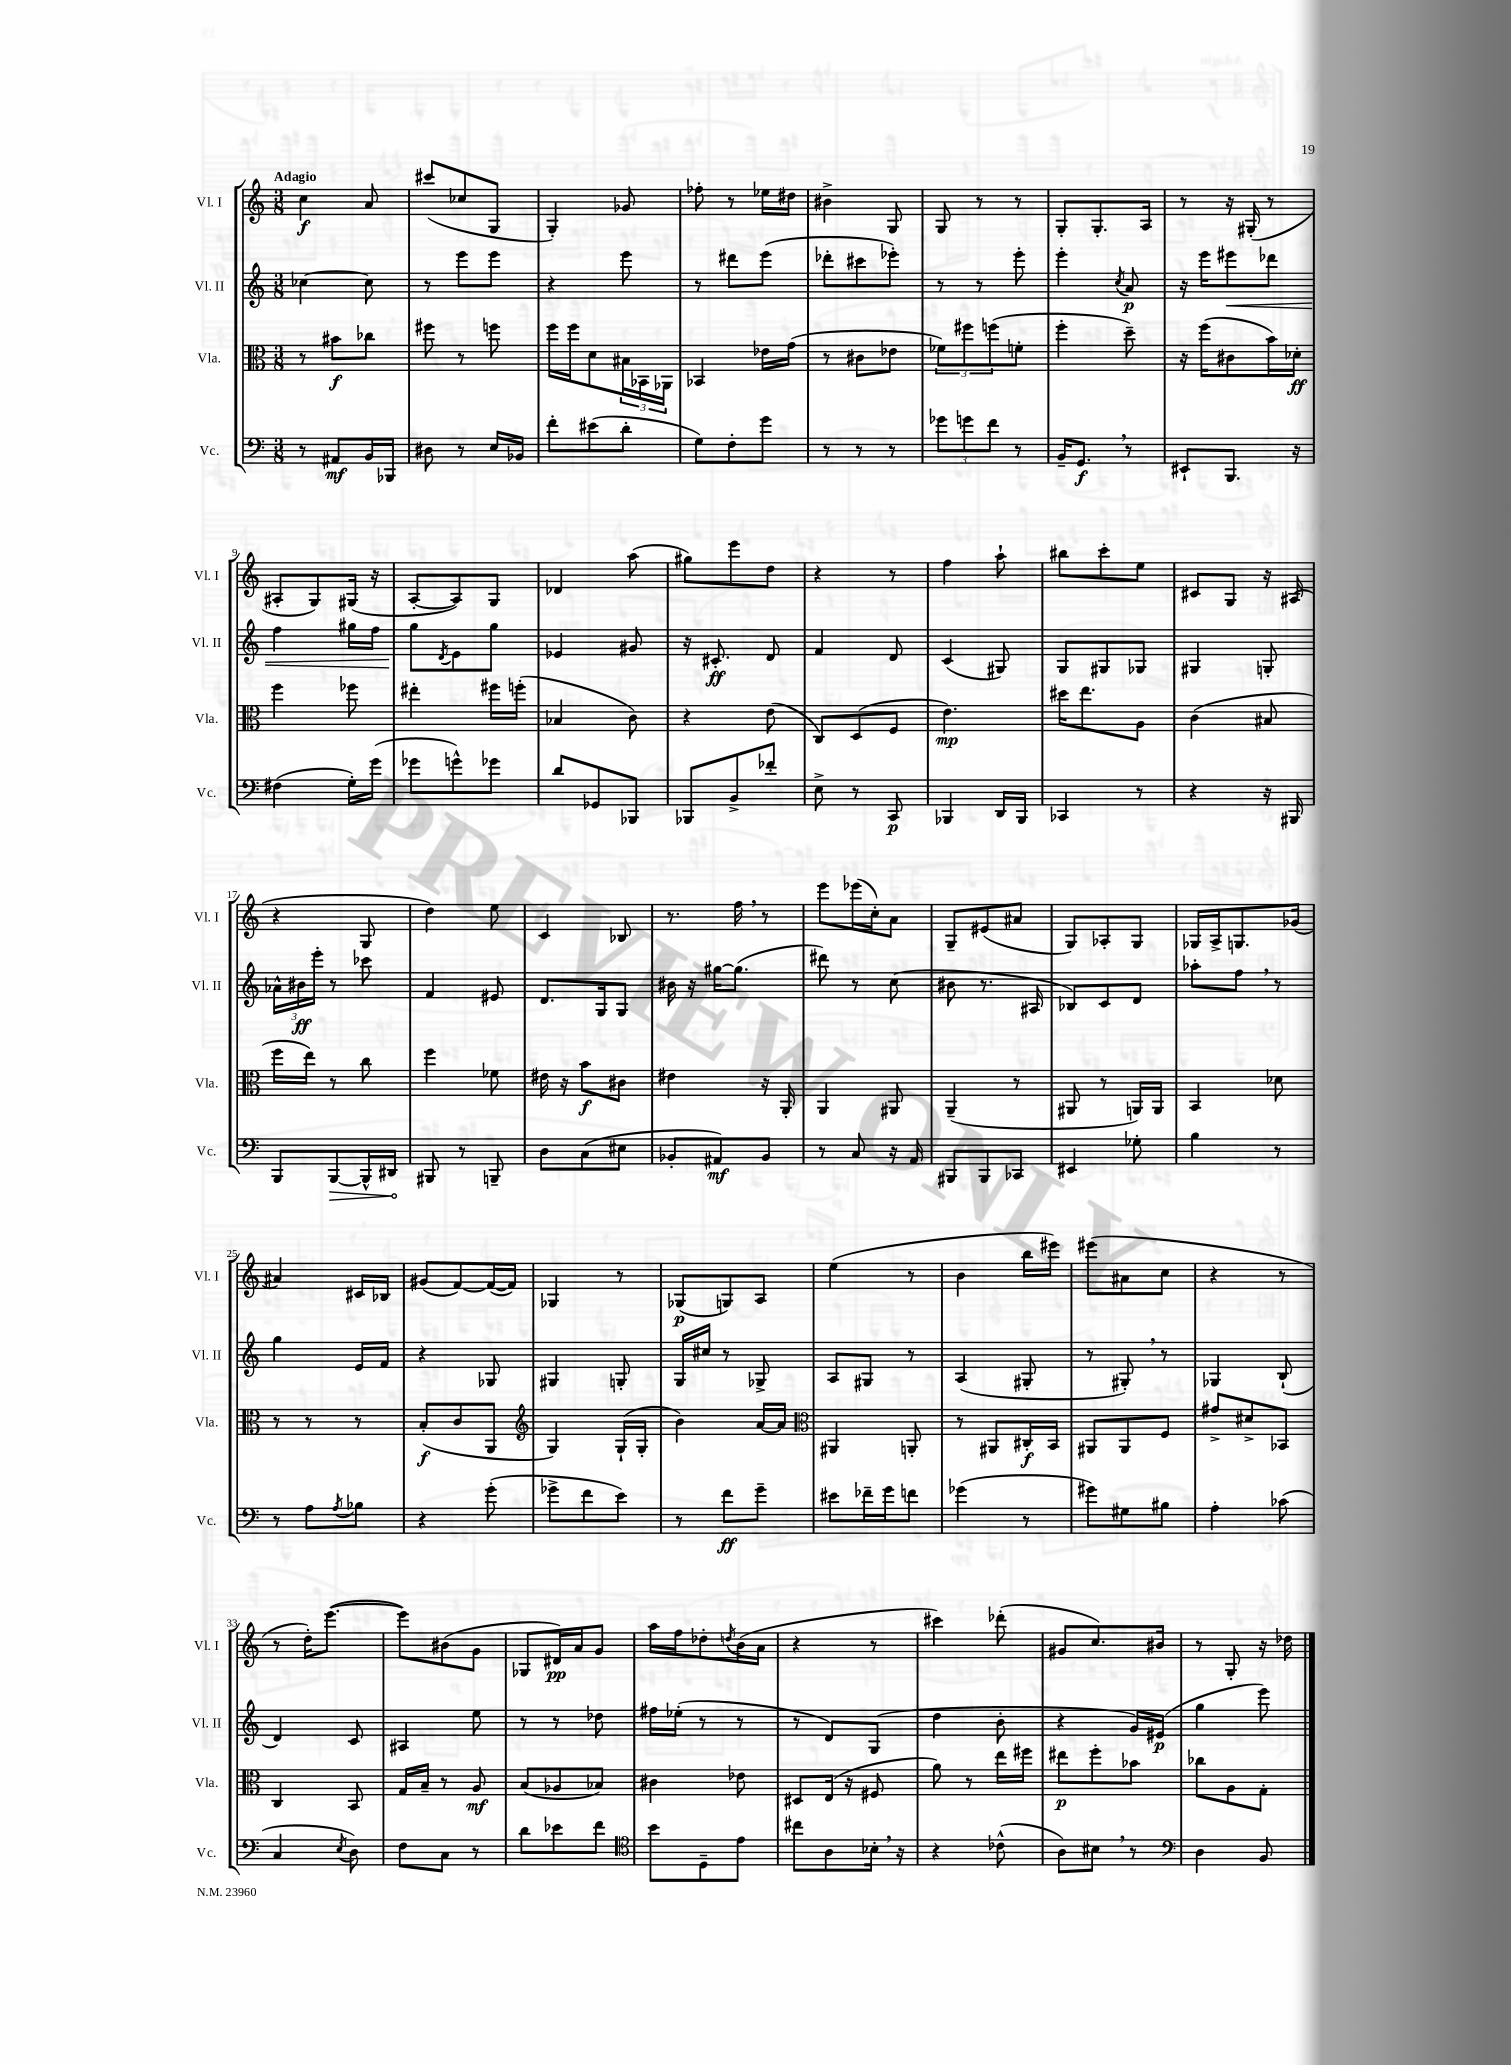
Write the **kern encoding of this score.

**kern	**kern	**kern	**kern
*staff4	*staff3	*staff2	*staff1
*clefF4	*clefC3	*clefG2	*clefG2
*k[]	*k[]	*k[]	*k[]
*M3/8	*M3/8	*M3/8	*M3/8
8r	8r	[4cc-	4cc
8AA#	8b#	.	.
16BB	8cc-	8cc-]	8a
16BBB-	.	.	.
=	=	=	=
8D#	8ff#	8r	(8ccc#
8r	8r	8eee	8cc-
16E	8ff	8eee	8G
16BB-	.	.	.
=	=	=	=
8f'	16ff	4r	4G')
.	16ff	.	.
(8e#	8d	.	.
8d'	24B#	8eee	8g-
.	24BB-	.	.
.	24AA-	.	.
=	=	=	=
8G)	4BB-	8r	8ff-'
8F'	.	8ddd#	8r
8g	16e-	(8eee	16ee-
.	(16g	.	16dd#
=	=	=	=
8r	8r	8ddd-'	4b#^
8r	8c#	8ccc#	.
8r	8e-	8eee-')	8G
=	=	=	=
12g-	12f-)	8r	8G
12g	12ff#	.	.
.	.	8r	8r
12f	(12ff	.	.
8r	8f'	8eee'	8r
=	=	=	=
16BB~	4ff'	4eee'	8G'
8.GG	.	.	.
.	.	.	8.G'
.	.	8qcc	.
8r	8dd~)	8a	.
.	.	.	16A
=	=	=	=
8EE#`	16r	16r	8r
.	(16ff	16eee	.
8.BBB	8c#	8eee#	16r
.	.	.	(16G#'
.	16b)	8ddd-	8r
16r	16d-'	.	.
=	=	=	=
(4F#	4ff	4ff	8A#'
.	.	.	8G)
16G')	8ff-	16gg#	(16G#
(16g	.	16ff	16r
=	=	=	=
8g-	4ee#'	8gg	[8A'
.	.	8qd	.
8g^^)	.	8e	8A])
8g-	16ff#	8gg	8G
.	(16ff'	.	.
=	=	=	=
8d	4B-	4e-	4d-
8GG-	.	.	.
8BBB-	8c)	8g#	(8aa
=	=	=	=
8BBB-	4r	16r	8gg#)
.	.	8.c#'	.
8BB^	.	.	8eee
8f-'	(8e	8d	8dd
=	=	=	=
8E^	8C)	4f	4r
8r	(8D	.	.
8CC	8F	8d	8r
=	=	=	=
4BBB-	4.e)	(4c	4ff
16DD	.	8G#)	8aa`
16BBB-	.	.	.
=	=	=	=
4CC-	16dd#	8G	8bb#
.	8.ee	.	.
.	.	8G#	8ccc'
8r	8A	8G-	8ee
=	=	=	=
4r	(4c	4G#	8c#
.	.	.	8G
16r	8B#	8G'	16r
16BBB#	.	.	(16A#
=	=	=	=
8BBB	16ff	24a-^^	4r
.	.	24b#	.
.	16ee)	.	.
.	.	24eee'	.
[8BBB	8r	8r	.
16BBB^^]	8cc	8ccc-	8G
16DD#	.	.	.
=	=	=	=
8BBB#	4ff	4f	4dd)
8r	.	.	.
8BBB~	8f-	8e#	8ee
=	=	=	=
8D	16e#	8.d	4c
.	16r	.	.
(8C	8b	.	.
.	.	16G	.
8E#	8c#	8G	8B-
=	=	=	=
8BB-'	4e#	16b#	8.r
.	.	16r	.
8AA#)	.	[16gg#	.
.	.	(8.gg#]	16ff
8BB-	16r	.	8r
.	16AA'	.	.
=	=	=	=
8r	4AA	8ddd#)	8eee
8C	.	8r	(16eee-
.	.	.	16cc')
16r	8AA#	(8cc	8a
16AA	.	.	.
=	=	=	=
8BBB#	(4AA~	8b#	8G~
8BBB#	.	8.r	(8e#
8CC-	8r	.	8a#
.	.	16A#	.
=	=	=	=
4EE#	8AA#	8B-)	8G)
.	8r	8c	8A-'
8G-'	16AA)	8d	8G
.	16AA	.	.
=	=	=	=
4B	4BB	8aa-'	16G-
.	.	.	16A^
.	.	8ff	8.G
8r	8d-	8r	.
.	.	.	(16g-
=	=	=	=
8r	8r	4gg	4a#)
8A	8r	.	.
8qA	.	.	.
8B-	8r	16e	16c#
.	.	16f	16B-
=	=	=	=
4r	(8B'	4r	(8g#
.	8c	.	[8f)
(8g'	8AA	8G-	(16f_
.	.	.	16f])
=	=	=	=
*	*clefG2	*	*
8g-^	4G)	4G#	4G-
8f	.	.	.
8e)	(16G`	8G'	8r
.	16G'	.	.
=	=	=	=
8r	4b)	16G	(8G-
.	.	16cc#	.
8f	.	8r	8G)
8g~	[16a	8G-^	8A
.	16a]	.	.
=	=	=	=
*	*clefC3	*	*
8e#	4AA#	8A	(4ee
16f-~	.	8G#	.
16g	.	.	.
8f	8AA'	8r	8r
=	=	=	=
(4g-	8r	(4A	4b
.	8AA#	.	.
8r	16C#'	8G#'	16bb
.	16BB	.	16eee#)
=	=	=	=
8g#)	8AA#	8r	(8eee#
8G#	8AA#	8G#')	8a#
8B#	8F	8r	8cc
=	=	=	=
4A'	8g#^	4G-	4r
.	8d#^	.	.
(8c-	8BB-	(8B`	8r
=	=	=	=
4C	4C	4d)	8r
.	.	.	16dd')
.	.	.	([8.eee
8qE	.	.	.
8D)	8BB	8c	.
=	=	=	=
8F	16G	4A#	8eee])
.	16B~	.	.
8C	8r	.	(8b#
8r	8A	8ee	8g
=	=	=	=
8d	(8B	8r	8G-
8e-	8A-	8r	16d#)
.	.	.	16a
8f	8B-)	8dd-	8g
=	=	=	=
*clefC4	*	*	*
8b	4c#	16ff#	16aa
.	.	(16ee-'	16ff
8D~	.	8r	8dd-'
.	.	.	8qdd
8e	8e-	8r	(16b
.	.	.	16a
=	=	=	=
8cc#	8D#	8r	4r
8A	(16E	8d)	.
.	16r	.	.
16B-'	8F#	(8G	8r
16r	.	.	.
=	=	=	=
4r	8a)	4dd	4ccc#)
.	8r	.	.
(8c-^^	16ee	8b'	(8ddd-'
.	16ff#	.	.
=	=	=	=
8A)	8ee#	4r	8g#
8B#	8ff'	.	8.cc)
8r	8b-	16g)	.
.	.	(16e#	16b#
=	=	=	=
*clefF4	*	*	*
4D	8cc-	4gg	8r
.	8A	.	8G'
8BB	8G'	8eee)	16r
.	.	.	16dd-
==	==	==	==
*-	*-	*-	*-
